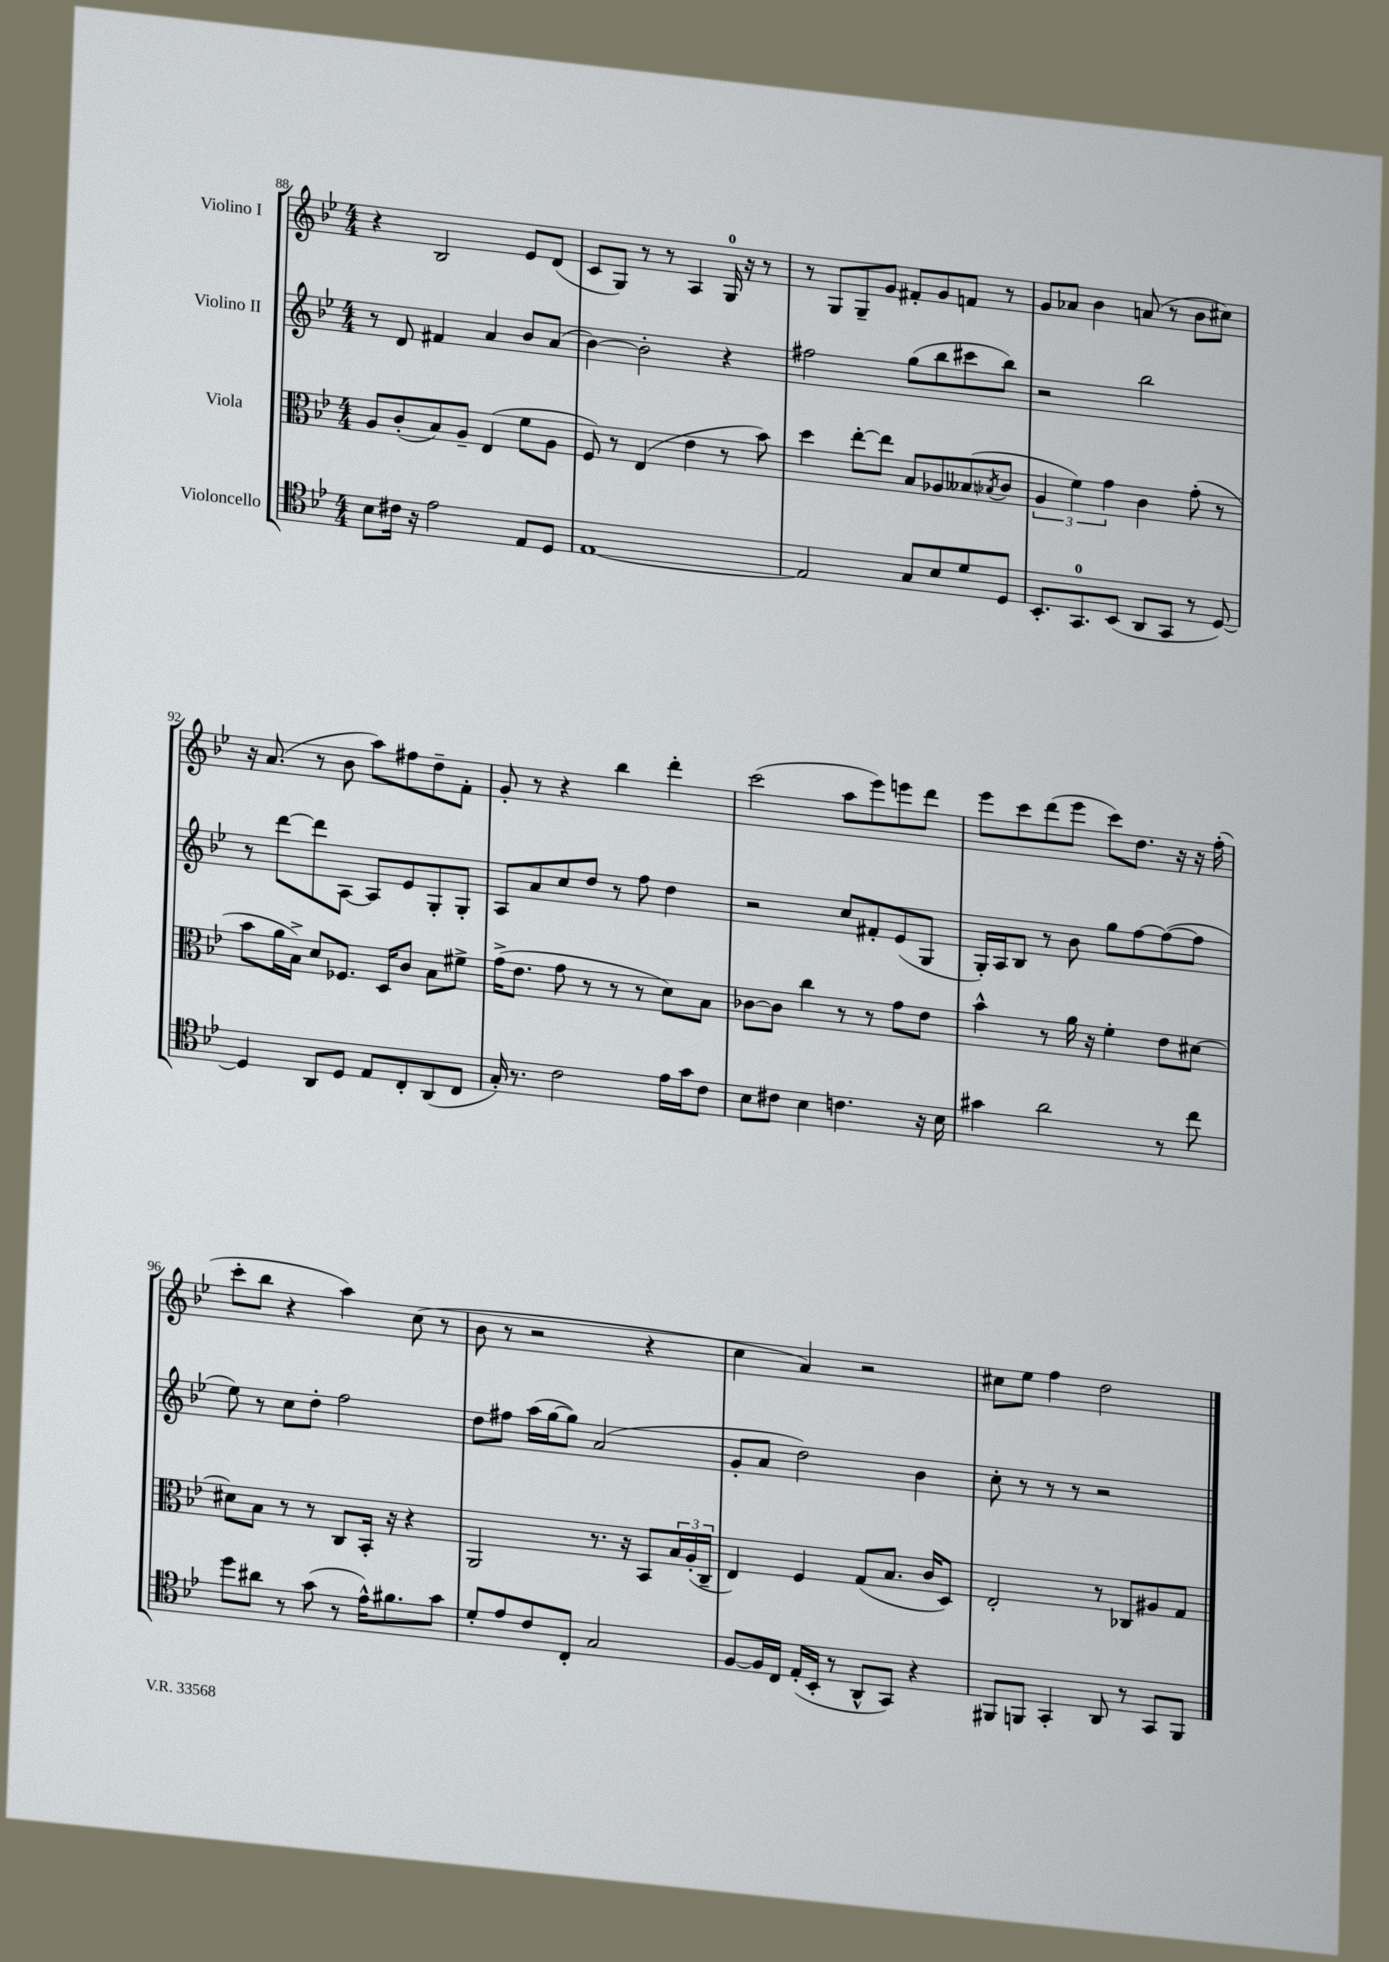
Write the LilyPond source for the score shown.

<<
\new StaffGroup <<
\new Staff = "s0" \with { instrumentName = "Violino I" } {
    \clef treble \key bes \major \numericTimeSignature \time 4/4
    r4 bes2 ees'8 d'8( |
    c'8 g8) r8 r8 a4 g16-0 r16 r8 |
    r8 g8 g8-- g'8 fis'8-. g'8 f'8 r8 |
    g'8 aes'8 bes'4 a'8( r8 bes'8 cis''8) |
    r16 a'8.( r8 bes'8 a''8) fis''8 d''8-- f'8-. |
    g'8-. r8 r4 bes''4 d'''4-. |
    c'''2( a''8 ees'''8) e'''8 d'''8 |
    ees'''8 c'''8 d'''8( ees'''8 c'''8) d''8. r16 r16 f''16-.( |
    c'''8-. bes''8 r4 a''4) c''8( r8 |
    bes'8 r8 r2 r4 |
    c''4 a'4) r2 |
    cis''8 ees''8 f''4 d''2 \bar "|." |
}
\new Staff = "s1" \with { instrumentName = "Violino II" } {
    \clef treble \key bes \major \numericTimeSignature \time 4/4
    r8 d'8 fis'4 a'4 bes'8 a'8( |
    bes'4~) bes'2-. r4 |
    fis''2 g''8( bes''8 cis'''8 bes''8) |
    r2 bes''2 |
    r8 d'''8~ d'''8 a8~ a8 ees'8 g8-. g8-. |
    a8 a'8 c''8 d''8 r8 f''8 d''4 |
    r2 c''8 fis'8-. ees'8( g8 |
    g16-.) a16 bes8 r8 bes'8 g''8 f''8~ f''8~( f''8 |
    ees''8) r8 c''8 d''8-. f''2 |
    d''8 fis''8 a''16( g''16~ g''8) a'2( |
    g'8-. a'8 d''2) bes'4 |
    c''8-. r8 r8 r8 r2 \bar "|." |
}
\new Staff = "s2" \with { instrumentName = "Viola" } {
    \clef alto \key bes \major \numericTimeSignature \time 4/4
    a8 c'8-.( bes8) a8-- ees4( f'8 a8 |
    f8) r8 ees4( ees'4 r8 bes'8) |
    d''4 ees''8~-. ees''8 bes8 aes8 beses8( \acciaccatura { bes8 } c'8 |
    \tuplet 3/2 { a4 f'4) g'4 } c'4 g'8-.( r8 |
    bes'8 a'16 bes16->) d'8 fes8. d16 c'8 bes8 fis'8-> |
    g'16->( ees'8. g'8 r8 r8 r8 d'8) bes8 |
    ces'8~ ces'8 c''4 r8 r8 g'8 ees'8 |
    bes'4-^ r8 a'16 r16 f'4-. ees'8 dis'8~ |
    dis'8 bes8 r8 r8 c8 bes,16-. r16 r4 |
    a,2 r8. r16 bes,8 \tuplet 3/2 { bes16 a16-.( c16-- } |
    ees4) f4 g8( bes8. c'16 d8) |
    ees2-. r8 ces8 ais8 g8 \bar "|." |
}
\new Staff = "s3" \with { instrumentName = "Violoncello" } {
    \clef tenor \key bes \major \numericTimeSignature \time 4/4
    bes8 cis'16 r16 ees'2 ees8 d8 |
    ees1~ |
    ees2 g8 bes8 d'8 d8 |
    bes,8.-. g,8.-0 bes,8( a,8 g,8 r8 d8~) |
    d4 a,8 d8 ees8 c8-. a,8( c8 |
    g16-.) r8. c'2 ees'16 g'16 c'8 |
    bes8 cis'8 bes4 c'4. r16 bes16 |
    gis'4 a'2 r8 c''8 |
    d''8 ais'8 r8 g'8( r8 ees'16-^) fis'8. g'8 |
    d'8-. ees'8 c'8 c8-. g2 |
    f8~ f16 c16 ees16-.( bes,16-. r8 a,8-^ g,8) r4 |
    fis,8 f,8 g,4-. a,8 r8 g,8 f,8 \bar "|." |
}
>>
>>
\layout { \context { \Score currentBarNumber = #88 } }
